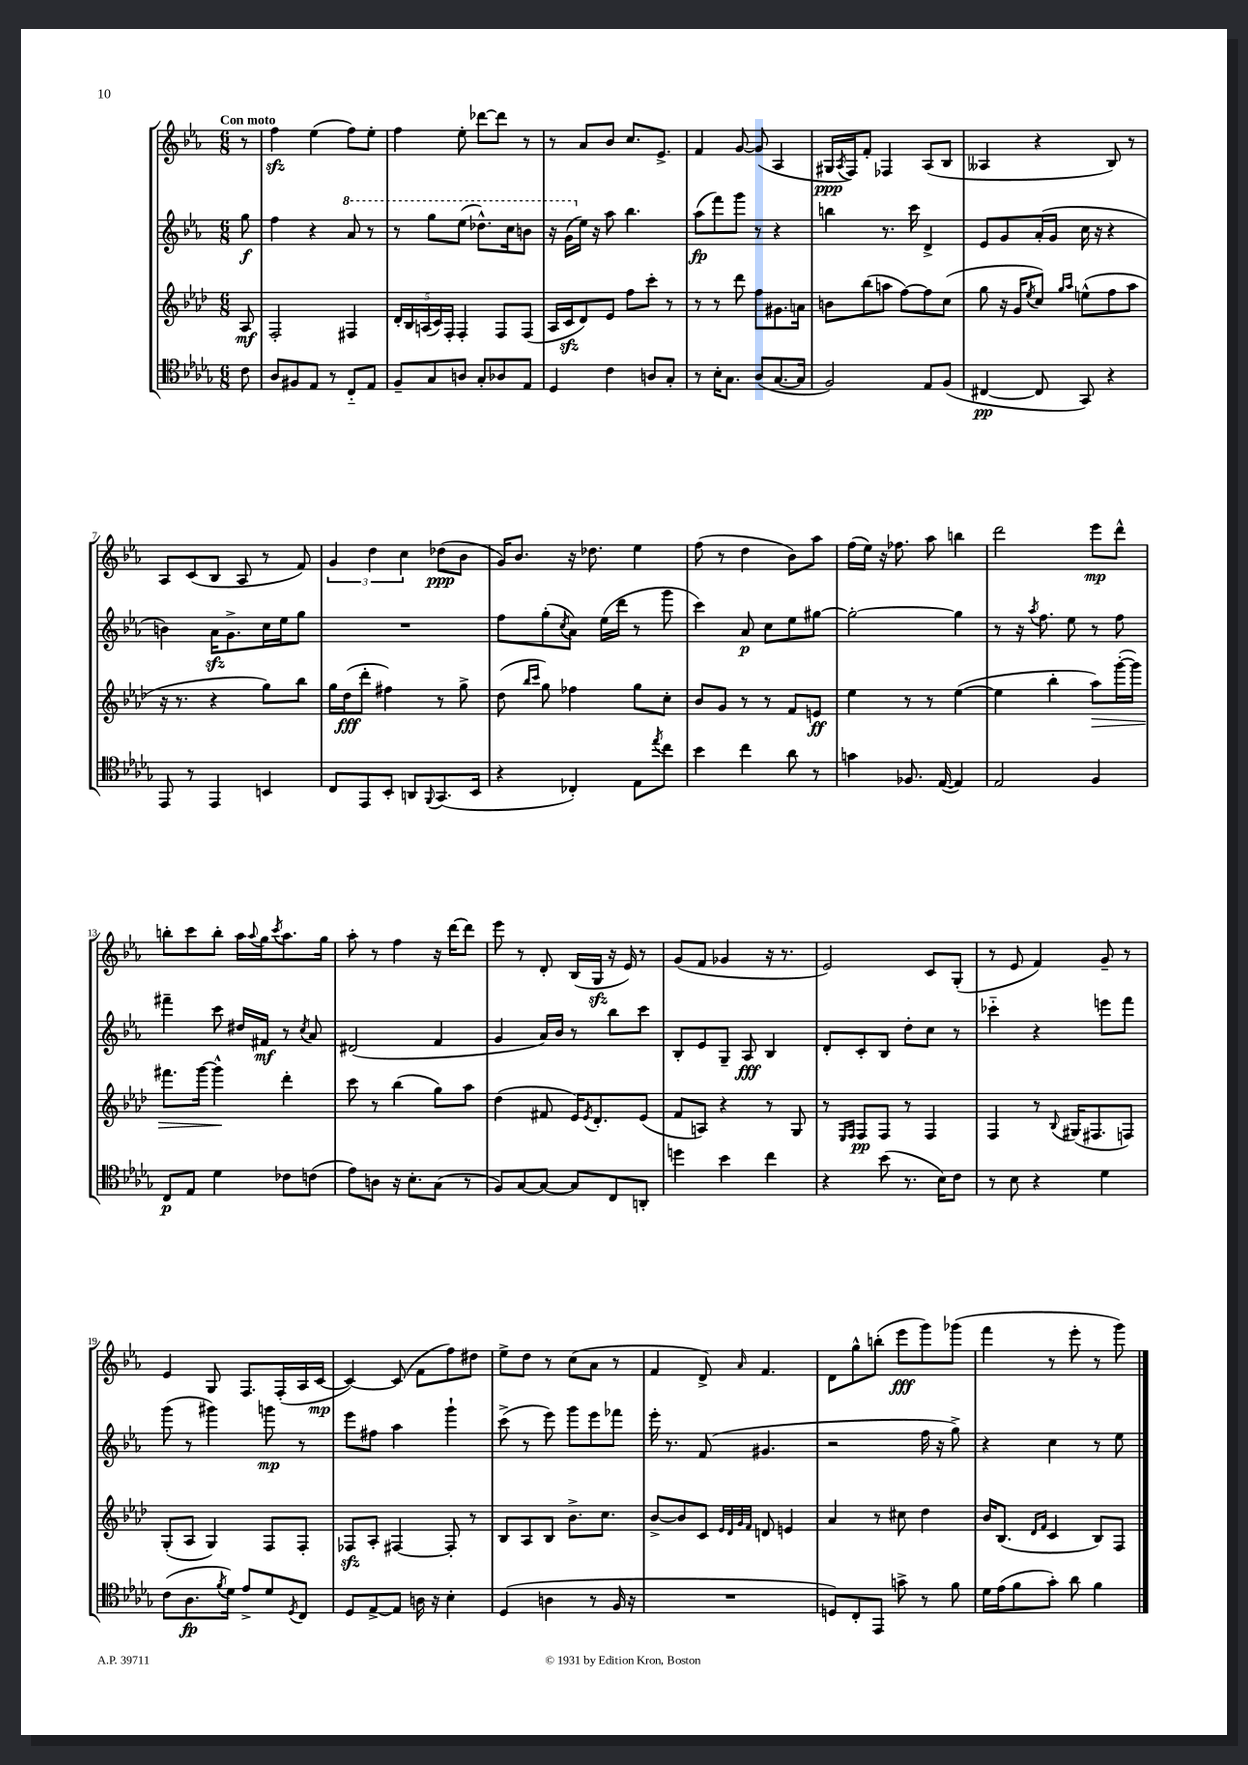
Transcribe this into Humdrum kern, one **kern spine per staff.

**kern	**kern	**kern	**kern
*staff4	*staff3	*staff2	*staff1
*clefC4	*clefG2	*clefG2	*clefG2
*k[b-e-a-d-g-]	*k[b-e-a-d-]	*k[b-e-a-]	*k[b-e-a-]
*M6/8	*M6/8	*M6/8	*M6/8
8c	8A-	8gg	8r
=	=	=	=
8A-	2F'	4ff	4ff
8F#	.	.	.
8E-	.	4r	(4ee-
8r	.	.	.
8C'~	4F#	8aa-	8ff)
8E-	.	8r	8ee-'
=	=	=	=
8F~	20d-'	8r	4ff
.	20B-	.	.
.	(20A	.	.
8G-	.	8ggg	.
.	20c)	.	.
.	20F'	.	.
8A	4F'	(8eee-	8ee-'
8G-'	.	8.ddd-^^)	[8ddd-
8A-	8F	.	8ddd-]
.	.	16ccc	.
8E-	(8F	8bb	8r
=	=	=	=
4D-	16A-	16r	8r
.	16c	(16gg	.
.	8d-)	16ee-)	8a-
.	.	16r	.
4c	8e-	8aa-	8b-
.	8ff	4.bb-	8.cc
8A	8ccc'	.	.
.	.	.	8.e-^
8G-'	8r	.	.
=	=	=	=
8r	8r	(8aa-	4f
16B-'	8r	8fff)	.
8.G-	.	.	.
.	8ddd-	8ggg	[8g
(8A-	8ff	8r	(8g]
[8.G-	8.g#	4r	4A-
16G-]	16a	.	.
=	=	=	=
2F)	8b	4bb	16G#
.	.	.	8qA-
.	.	.	16F)
.	(8bb-	.	8f'
.	8aa	8.r	4F-
.	[8ff)	.	.
.	.	16ccc	.
8E-	8ff]	4d^	(8A-
(8F	(8cc	.	8B-
=	=	=	=
[4C#	8gg	8e-	4A--
.	16r	8g	.
.	16g	.	.
.	8qee-	.	.
8C#]	8cc)	(16a-'	4r
.	.	16g	.
.	16qqgg	.	.
.	16qqaa-	.	.
8GG-)	(8ee^^	16cc	.
.	.	16r	.
4r	8ff	4r	8B-)
.	8aa-	.	8r
=	=	=	=
8EE-	16r	4b)	8A-
.	8.r	.	.
8r	.	.	(8c
4EE-	4r	16a-	8B-
.	.	8.g^	.
.	.	.	8A-
4BB	8gg)	16cc	8r
.	.	16ee-	.
.	8bb-	8gg	8f)
=	=	=	=
8C	16gg	2.r	6g
.	(16dd-	.	.
8EE-	8ddd-'	.	.
.	.	.	6dd
8BB-'	4ff#)	.	.
.	.	.	6cc
8AA	.	.	.
8qqFF	.	.	.
(8.GG-	8r	.	(8dd-
.	8gg^	.	8b-
16BB-	.	.	.
=	=	=	=
4r	(8dd-	8ff	16g)
.	.	.	8.b-
.	16qqbb-	.	.
.	16qqccc	.	.
.	8gg)	(8gg'	.
.	.	8qcc	.
4C-')	4ff-	8a-)	16r
.	.	.	8.dd-
.	.	(16ee-	.
.	.	16ddd	.
8E-	8gg	8r	4ee-
8qee-	.	.	.
8cc	8cc'	8ggg	.
=	=	=	=
4b-	8b-	4ccc)	(8ff
.	8g	.	8r
4cc	8r	8a-	4dd
.	8r	8cc	.
8a-	8f	8ee-	8b-)
8r	8e	[8gg#	8aa-
=	=	=	=
4g	4ee-	2gg#'_	(16ff
.	.	.	16ee-)
.	.	.	16r
.	.	.	8.ff-
8.F-	8r	.	.
.	8r	.	8aa-
([16E-	.	.	.
4E-])	([4ee-	4gg#]	4bb
=	=	=	=
2E-	4ee-]	8r	2ddd
.	.	16r	.
.	.	8qaa-	.
.	.	8.ff	.
.	4bb-'	.	.
.	.	8ee-	.
4F	8aa-)	8r	8eee-
.	([16ggg'	8ff	8ddd^^
.	16ggg])	.	.
=	=	=	=
8C	8.fff#	4fff#~	8bb'
8E-	.	.	8ccc
.	[16ggg	.	.
4d-	4ggg^^]	8ccc	8bb'
.	.	16dd#	16aa-
.	.	.	8qqaa-
.	.	16f#	16gg
.	.	.	8qccc
8c-	4ddd-'	8r	8.aa-
.	.	8qcc	.
(8c	.	8a-	.
.	.	.	16gg
=	=	=	=
8e-)	8ccc	(2d#	8aa-'
8A	8r	.	8r
16r	(4bb-	.	4ff
8.B-'	.	.	.
(8G-	8gg)	4f	16r
.	.	.	[16ddd
8r	8aa-	.	8ddd]
=	=	=	=
8F)	(4dd-	4g	8eee-
[8G-	.	.	8r
8G-_	8f#	16a-)	8d'
.	.	16b-	.
8G-]	16e-)	8r	(16B-
.	8qe-	.	.
.	8.d-'	.	16G
8C	.	8bb-	16r
.	.	.	16e-)
8AA'	(8e-	8ccc	8r
=	=	=	=
4dd	8f	8B-'	(8g
.	8A)	8e-	8f
4b-	4r	8G~	4g-
.	.	8A-	.
4cc	8r	4B-	16r
.	.	.	8.r
.	8G	.	.
=	=	=	=
4r	8r	8d'	2e-)
.	16qqE-	.	.
.	16qqF	.	.
.	8F	8c'	.
(8b-	8F	8B-	.
8.r	8r	8dd'	.
.	4F	8cc	8c
16B-)	.	.	.
8c	.	8r	(8G'
=	=	=	=
8r	4F	4ccc-'~	8r
8B-	.	.	8e-
4r	8r	4r	4f)
.	8qqB-	.	.
.	(16G#	.	.
.	8.F#	.	.
4d-	.	8eee	8g~
.	8F)	8fff	8r
=	=	=	=
(8c	(8G'	(8ggg	4e-
8.A-	8A-	8r	.
.	4G)	4ggg#)	8G
8qf	.	.	.
16d-)	.	.	.
8e-^	.	.	8.F
8d-	8F	8ggg	.
.	.	.	(16F'
8qD-	.	.	.
8C	8F'	8r	16A-
.	.	.	[16c
=	=	=	=
8D-	8F-	8eee-	4c_)
[8E-^	8A-'	8ff#	.
8E-]	[4F#	4aa-	(8c]
16A	.	.	8f
16r	.	.	.
4B-'	8F#']	4ggg`	8ff)
.	8r	.	8dd#
=	=	=	=
(4D-	8B-	(8ccc^	8ee-^
.	8A-	8r	8dd
4A	8B-	8eee-)	8r
.	8.b-^	8ggg	(8cc
8r	.	8eee-	8a-
.	8.cc	.	.
16F	.	8fff-	8r
16r	.	.	.
=	=	=	=
2.r	[8b-^	16eee-'	4f
.	.	8.r	.
.	8b-]	.	.
.	8c	(8f	8d^)
.	32qqe-	.	.
.	32qqd-	.	.
.	32qqg	.	.
.	32qqf	.	16qqa-
.	8d	4.g#	4.f
.	4e	.	.
=	=	=	=
8D)	4a-	2r	8d
8C'	.	.	8gg^^
8EE-	8r	.	(8bb'
8g^	8cc#	.	8eee-
8r	4dd-	16ff	8ggg)
.	.	16r	.
8f	.	8gg^)	(8ggg-
=	=	=	=
16d-	16b-	4r	4fff
(16e-	(8.B-	.	.
8f	.	.	.
.	16qqd-	.	.
.	16qqf	.	.
8g-')	4c	4cc	8r
8a-	.	.	8eee-'
4f	8B-)	8r	8r
.	8F	8ee-	8ggg)
==	==	==	==
*-	*-	*-	*-
